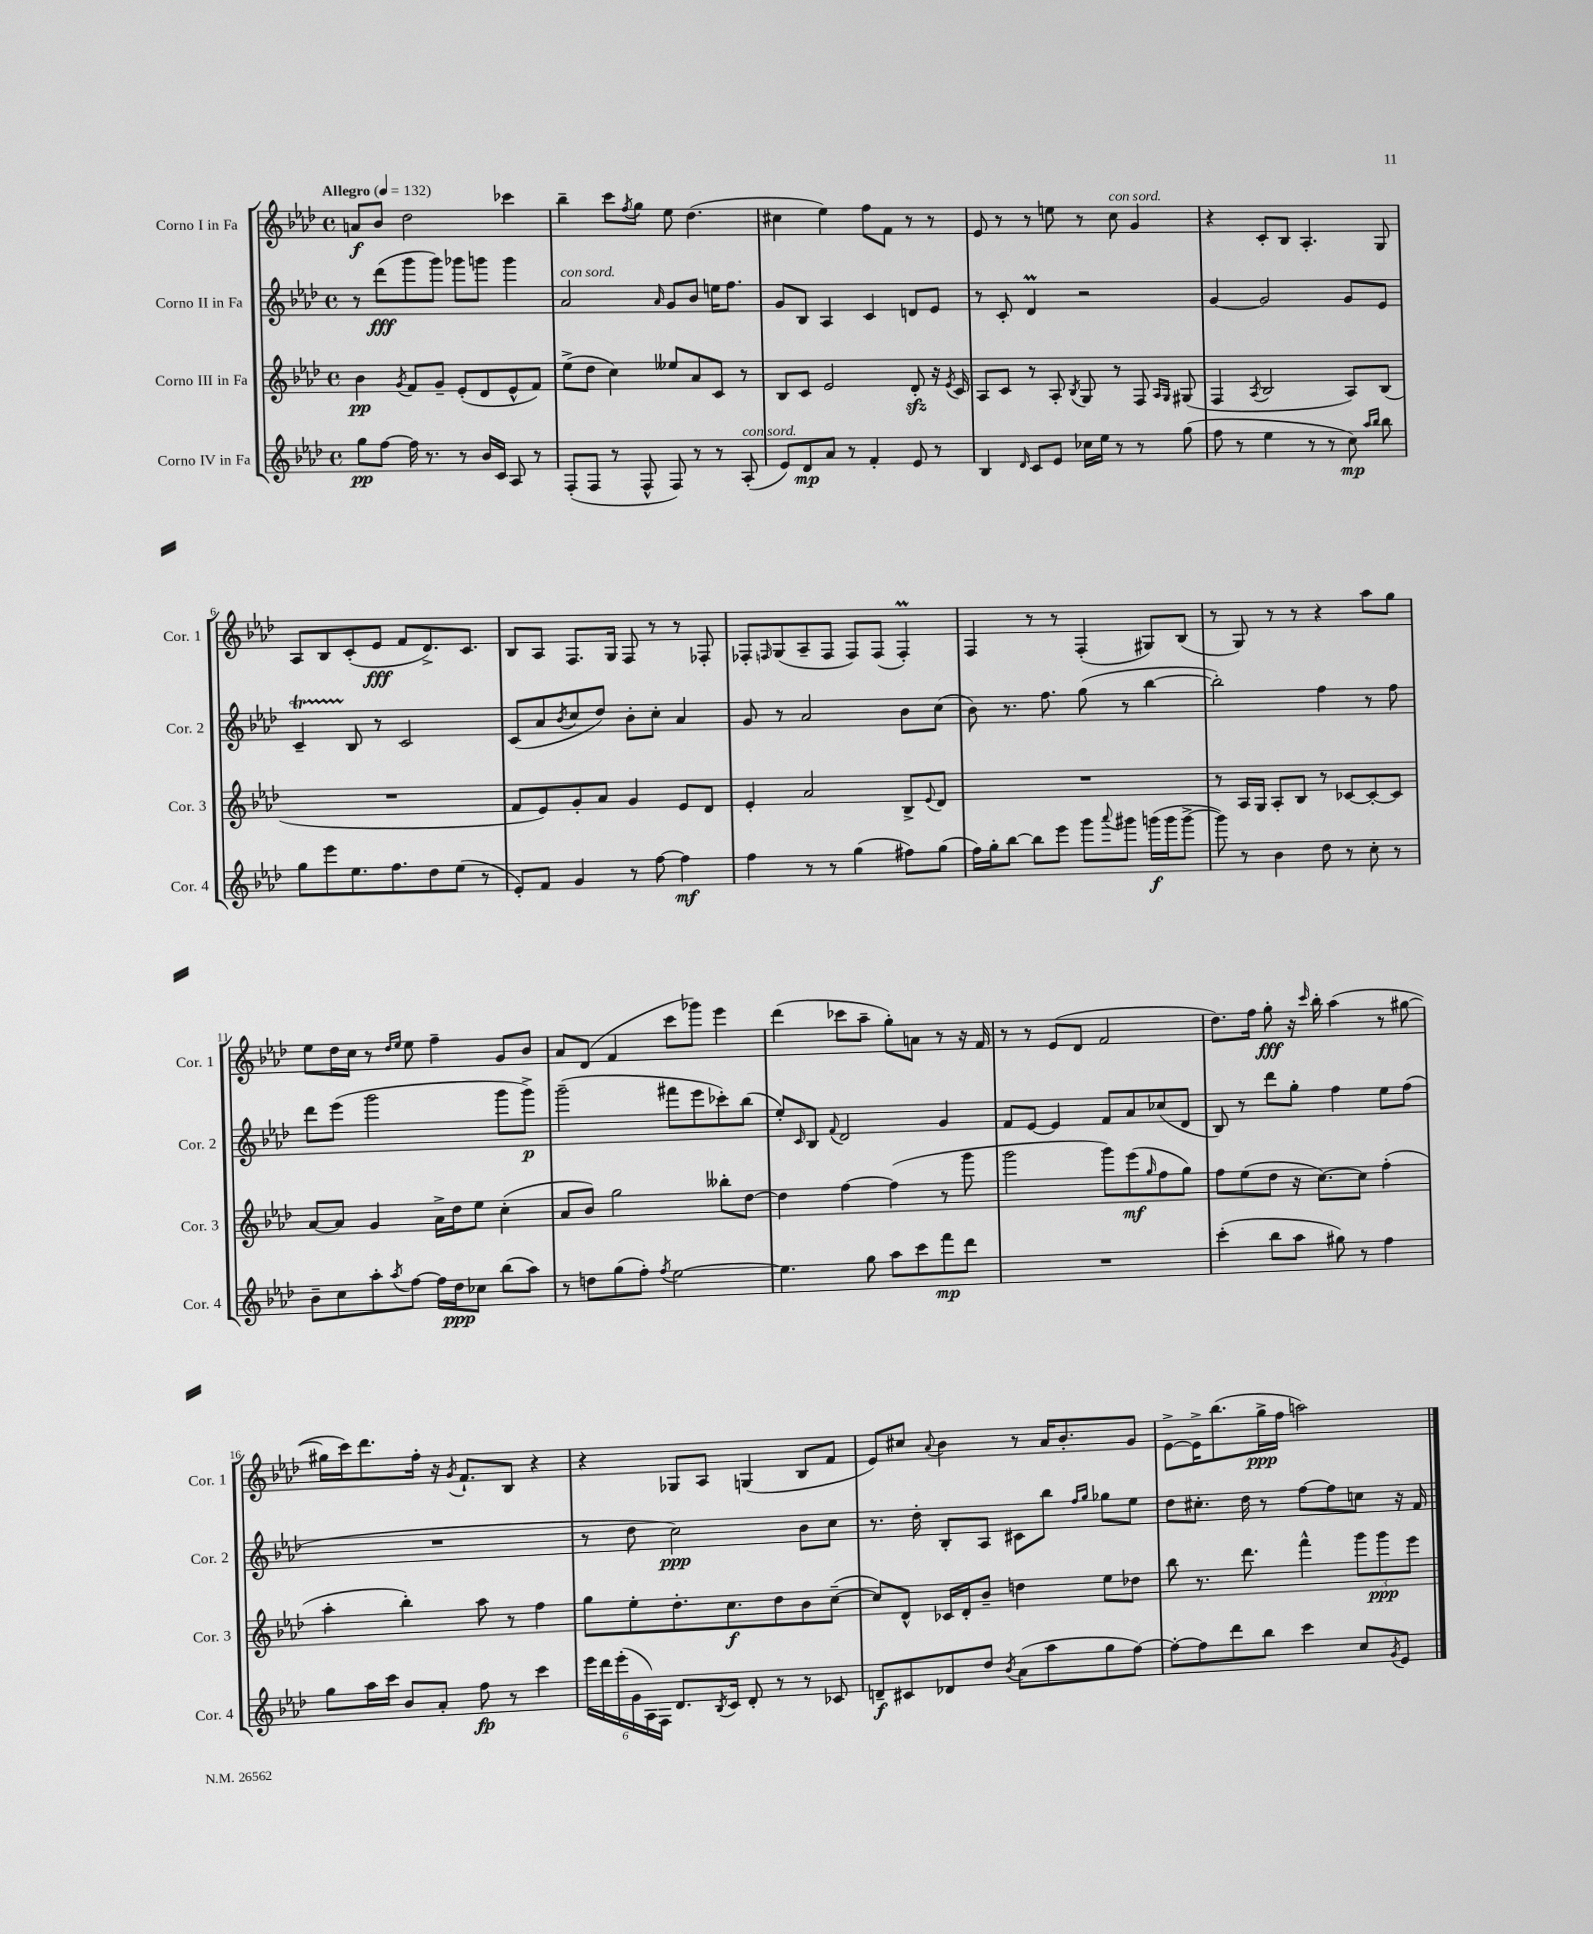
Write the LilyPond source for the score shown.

<<
\new StaffGroup <<
\new Staff = "s0" \with { instrumentName = "Corno I in Fa" shortInstrumentName = "Cor. 1" } {
    \clef treble \key aes \major \defaultTimeSignature \time 4/4 \tempo "Allegro" 4 = 132
    a'8\f bes'8 des''2 ces'''4 |
    bes''4-- c'''8 \acciaccatura { f''8 } g''8 ees''8 des''4.( |
    cis''4 ees''4) f''8 f'8 r8 r8 |
    ees'8 r8 r8 e''8 r8 c''8^\markup { \italic "con sord." } g'4 |
    r4 c'8-. bes8 aes4.-. g8 |
    aes8 bes8 c'8-.( ees'8\fff f'8 des'8.->) c'8. |
    bes8 aes8 f8. g16 f8 r8 r8 fes8-. |
    fes8-. \grace { f16 } g8( aes8-- f8 f8) f8( f4-.\prall) |
    f4 r8 r8 f4-.( gis8) bes8( |
    r8 g8) r8 r8 r4 aes''8 g''8 |
    ees''8 des''16 c''16 r8 \grace { des''16 ees''16 } ees''8 f''4-- g'8 bes'8 |
    aes'8 des'8( f'4 c'''8 ges'''8) ees'''4 |
    des'''4( ces'''8 aes''8-- g''8-.) a'8 r8 r16 f'16 |
    r8 r8 ees'8( des'8 f'2 |
    des''8.) f''16 g''8-.\fff r16 \grace { c'''16 } bes''16-. aes''4( r8 gis''8~ |
    gis''16 c'''16) des'''8. f''16-. r16 \acciaccatura { g'8 } f'8.-! bes8 r4 |
    r4 ges8 aes8 g4( bes8 f'8 |
    ees'8) cis''8 \appoggiatura { aes'8 } bes'4 r8 aes'16 bes'8.-. g'8 |
    ees'8~-> ees'16-> bes''8.( g''16->\ppp f''16 a''2) \bar "|." |
}
\new Staff = "s1" \with { instrumentName = "Corno II in Fa" shortInstrumentName = "Cor. 2" } {
    \clef treble \key aes \major \defaultTimeSignature \time 4/4
    r8 des'''8\fff( g'''8 g'''8) ges'''8 g'''8 g'''4 |
    aes'2^\markup { \italic "con sord." } \grace { aes'16 } g'8 bes'8 e''16 f''8. |
    g'8 bes8 aes4 c'4 d'8 ees'8 |
    r8 c'8-. des'4\prall r2 |
    g'4~ g'2 g'8 ees'8 |
    c'4--\startTrillSpan bes8\stopTrillSpan r8 c'2 |
    c'8( aes'8 \acciaccatura { bes'8 } c''8 des''8) bes'8-. c''8-. aes'4 |
    g'8 r8 aes'2 bes'8 c''8( |
    bes'8) r8. f''8. g''8( r8 bes''4~ |
    bes''2-.) f''4 r8 f''8 |
    des'''8 ees'''8( g'''2 g'''8 g'''8->\p) |
    g'''2--( fis'''8 ees'''8 ces'''8-.) bes''8( |
    ees''8-.) \grace { c'16 } bes8 \appoggiatura { f'8 } des'2 g'4 |
    f'8 ees'8~ ees'4 f'8 aes'8 ces''8( des'8 |
    bes8) r8 des'''8 g''8-. f''4 ees''8 f''8( |
    R1 |
    r8 des''8 c''2\ppp) bes'8 c''8 |
    r8. des''16-. bes8-. aes8 cis'8 bes''8 \grace { f''16 g''16 } ges''8 ees''8 |
    des''8 cis''8.-. des''16 r8 f''8~ f''8 c''8 r16 f'16 \bar "|." |
}
\new Staff = "s2" \with { instrumentName = "Corno III in Fa" shortInstrumentName = "Cor. 3" } {
    \clef treble \key aes \major \defaultTimeSignature \time 4/4
    bes'4\pp \acciaccatura { g'8 } f'8 g'8-- ees'8-.( des'8 ees'8-^ f'8) |
    ees''8->( des''8 c''4) eeses''8 aes'8 c'8 r8 |
    bes8 c'8 ees'2 des'8-.\sfz r16 \acciaccatura { ees'8 } c'16 |
    aes8 c'8 r8 aes8-. \acciaccatura { bes8 } g8 r8 f8 \grace { aes16 g16 } gis8( |
    f4 \acciaccatura { aes8 } bes2 aes8) bes8( |
    R1 |
    f'8 ees'8) g'8-. aes'8 g'4 ees'8 des'8 |
    ees'4-. aes'2 bes8-> \appoggiatura { ees'8 } des'8 |
    R1 |
    r8 aes16 g16 aes8-. bes8 r8 ces'8~ ces'8~-. ces'8 |
    aes'8~ aes'8 g'4 aes'16-> des''16 ees''8 c''4-.( |
    aes'8 bes'8) g''2 beses''8-. des''8~ |
    des''4 f''4~ f''4( r8 g'''8 |
    g'''2 g'''8) ees'''8\mf( \grace { g''16 } f''8 g''8) |
    f''8 ees''8( des''8 r16 c''8.~) c''8 f''4-.( |
    aes''4-. bes''4-.) aes''8 r8 f''4 |
    g''8 ees''8-. des''8.-. c''8.\f des''8 bes'8 c''8~--( |
    c''8) des'8-^ ces'16 des'16-. bes'8-- d''4 ees''8 des''8 |
    bes''8 r8. des'''8. f'''4-^ \tuplet 3/2 { g'''8 g'''8\ppp ees'''8 } \bar "|." |
}
\new Staff = "s3" \with { instrumentName = "Corno IV in Fa" shortInstrumentName = "Cor. 4" } {
    \clef treble \key aes \major \defaultTimeSignature \time 4/4
    g''8\pp f''8~ f''16 r8. r8 bes'16 c'16 aes8 r8 |
    f8-.( f8 r8 f8-^ f8) r8 r8 aes8-.^\markup { \italic "con sord." }( |
    ees'8) des'8\mp aes'8 r8 f'4-. ees'8 r8 |
    bes4 \grace { des'16 } c'8 ees'8 ces''16 ees''16 r8 r8 g''8( |
    f''8 r8 ees''4 r8 r8 c''8\mp) \grace { aes''16 bes''16 } bes''8 |
    g''8 ees'''8 ees''8. f''8. des''8 ees''8( r8 |
    ees'8-.) f'8 g'4 r8 f''8~ f''4\mf |
    f''4 r8 r8 g''4( fis''8) g''8( |
    f''16) g''16-. bes''8~ bes''8 ees'''8 g'''8 \appoggiatura { aes'''8 } gis'''8 g'''16\f( g'''16 g'''8~-> |
    g'''8) r8 bes'4 des''8 r8 c''8-. r8 |
    bes'8-- c''8 aes''8-. \acciaccatura { aes''8 } f''8~ f''16 des''16\ppp ces''8 bes''8( aes''8) |
    r8 d''8 g''8( f''8-.) \acciaccatura { f''8 } ees''2~ |
    ees''4. g''8 aes''8 c'''8 f'''8\mp des'''8 |
    R1 |
    c'''4-.( bes''8 aes''8 gis''8) r8 f''4 |
    g''8 aes''16 c'''16 bes'8 aes'8-. f''8\fp r8 c'''4 |
    \tuplet 6/4 { ees'''16 des'''16 ees'''16-.( g'16 aes16) f16 } des'8. \acciaccatura { bes8 } c'16 des'8-. r8 r8 ces'8 |
    d'8--\f cis'8 des'8 des''8 \acciaccatura { bes'8 } aes'8( aes''8 g''8 f''8~) |
    f''8~-. f''8 des'''8 bes''8 c'''4 c''8 \acciaccatura { g'8 } ees'8 \bar "|." |
}
>>
>>
